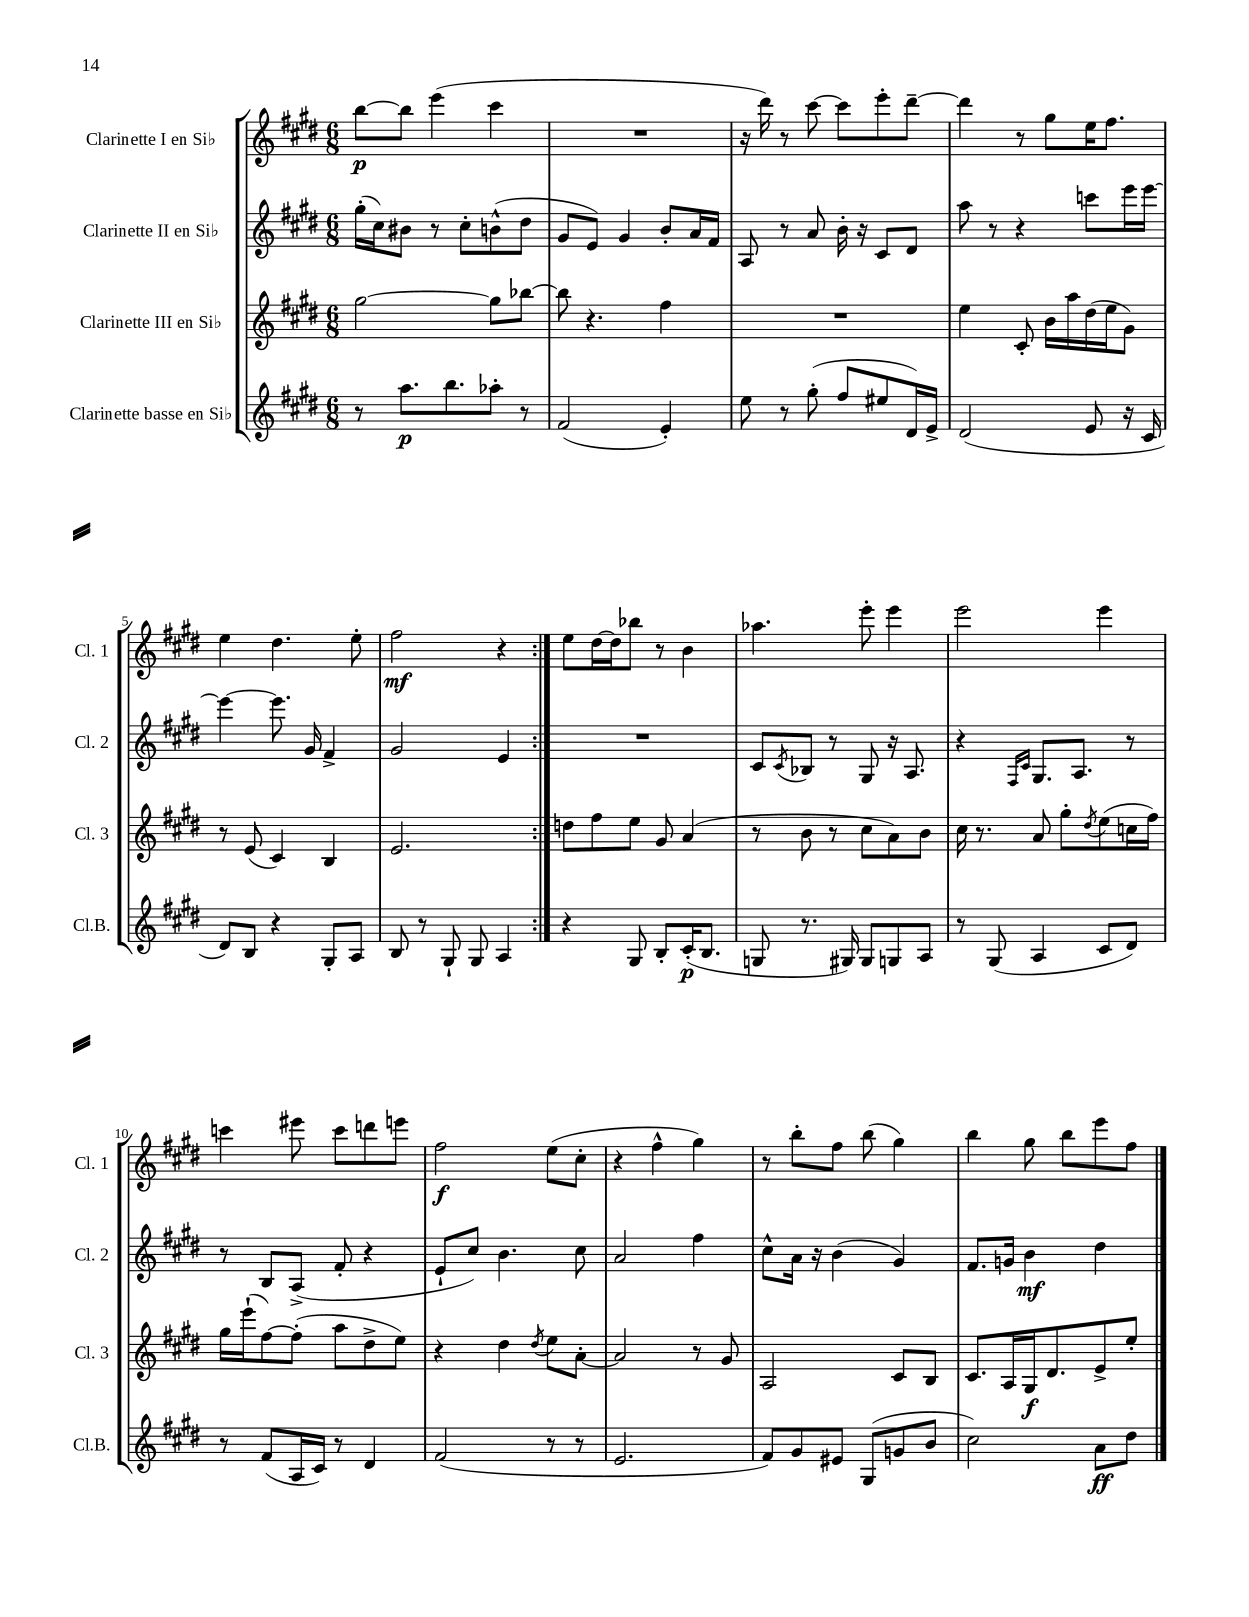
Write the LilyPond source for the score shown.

<<
\new StaffGroup <<
\new Staff = "s0" \with { instrumentName = "Clarinette I en Sib" shortInstrumentName = "Cl. 1" } {
    \clef treble \key e \major \numericTimeSignature \time 6/8
    \repeat volta 2 { b''8~\p b''8 e'''4( cis'''4 |
    R2. |
    r16 dis'''16) r8 cis'''8~ cis'''8 e'''8-. dis'''8~-- |
    dis'''4 r8 gis''8 e''16 fis''8. |
    e''4 dis''4. e''8-. |
    fis''2\mf r4 | }
    e''8 dis''16~ dis''16 bes''8 r8 b'4 |
    aes''4. e'''8-. e'''4 |
    e'''2 e'''4 |
    c'''4 eis'''8 c'''8 d'''8 e'''8 |
    fis''2\f e''8( cis''8-. |
    r4 fis''4-^ gis''4) |
    r8 b''8-. fis''8 b''8( gis''4) |
    b''4 gis''8 b''8 e'''8 fis''8 \bar "|." |
}
\new Staff = "s1" \with { instrumentName = "Clarinette II en Sib" shortInstrumentName = "Cl. 2" } {
    \clef treble \key e \major \numericTimeSignature \time 6/8
    \repeat volta 2 { gis''16-.( cis''16) bis'8 r8 cis''8-. b'8-^( dis''8 |
    gis'8 e'8) gis'4 b'8-. a'16 fis'16 |
    a8 r8 a'8 b'16-. r16 cis'8 dis'8 |
    a''8 r8 r4 c'''8 e'''16 e'''16~ |
    e'''4~ e'''8. gis'16 fis'4-> |
    gis'2 e'4 | }
    R2. |
    cis'8 \acciaccatura { cis'8 } bes8 r8 gis8 r16 a8. |
    r4 \grace { fis16 cis'16 } gis8. a8. r8 |
    r8 b8 a8->( fis'8-. r4 |
    e'8-! cis''8) b'4. cis''8 |
    a'2 fis''4 |
    cis''8-^ a'16 r16 b'4( gis'4) |
    fis'8. g'16 b'4\mf dis''4 \bar "|." |
}
\new Staff = "s2" \with { instrumentName = "Clarinette III en Sib" shortInstrumentName = "Cl. 3" } {
    \clef treble \key e \major \numericTimeSignature \time 6/8
    \repeat volta 2 { gis''2~ gis''8 bes''8~ |
    bes''8 r4. fis''4 |
    R2. |
    e''4 cis'8-. b'16 a''16 dis''16( e''16 gis'8) |
    r8 e'8( cis'4) b4 |
    e'2. | }
    d''8 fis''8 e''8 gis'8 a'4( |
    r8 b'8 r8 cis''8 a'8) b'8 |
    cis''16 r8. a'8 gis''8-. \acciaccatura { dis''8 } e''8( c''16 fis''16) |
    gis''16 e'''16-!( fis''8~) fis''8-.( a''8 dis''8-> e''8) |
    r4 dis''4 \acciaccatura { dis''8 } e''8 a'8~-. |
    a'2 r8 gis'8 |
    a2 cis'8 b8 |
    cis'8. a16 gis16\f dis'8. e'8-> e''8-. \bar "|." |
}
\new Staff = "s3" \with { instrumentName = "Clarinette basse en Sib" shortInstrumentName = "Cl.B." } {
    \clef treble \key e \major \numericTimeSignature \time 6/8
    \repeat volta 2 { r8 a''8.\p b''8. aes''8-. r8 |
    fis'2( e'4-.) |
    e''8 r8 gis''8-.( fis''8 eis''8 dis'16) e'16-> |
    dis'2( e'8 r16 cis'16 |
    dis'8) b8 r4 gis8-. a8 |
    b8 r8 gis8-! gis8 a4 | }
    r4 gis8 b8-. cis'16-.\p( b8. |
    g8 r8. gis16) gis8 g8 a8 |
    r8 gis8( a4 cis'8 dis'8) |
    r8 fis'8( a16 cis'16) r8 dis'4 |
    fis'2( r8 r8 |
    e'2. |
    fis'8) gis'8 eis'8 gis8( g'8 b'8 |
    cis''2) a'8\ff dis''8 \bar "|." |
}
>>
>>
